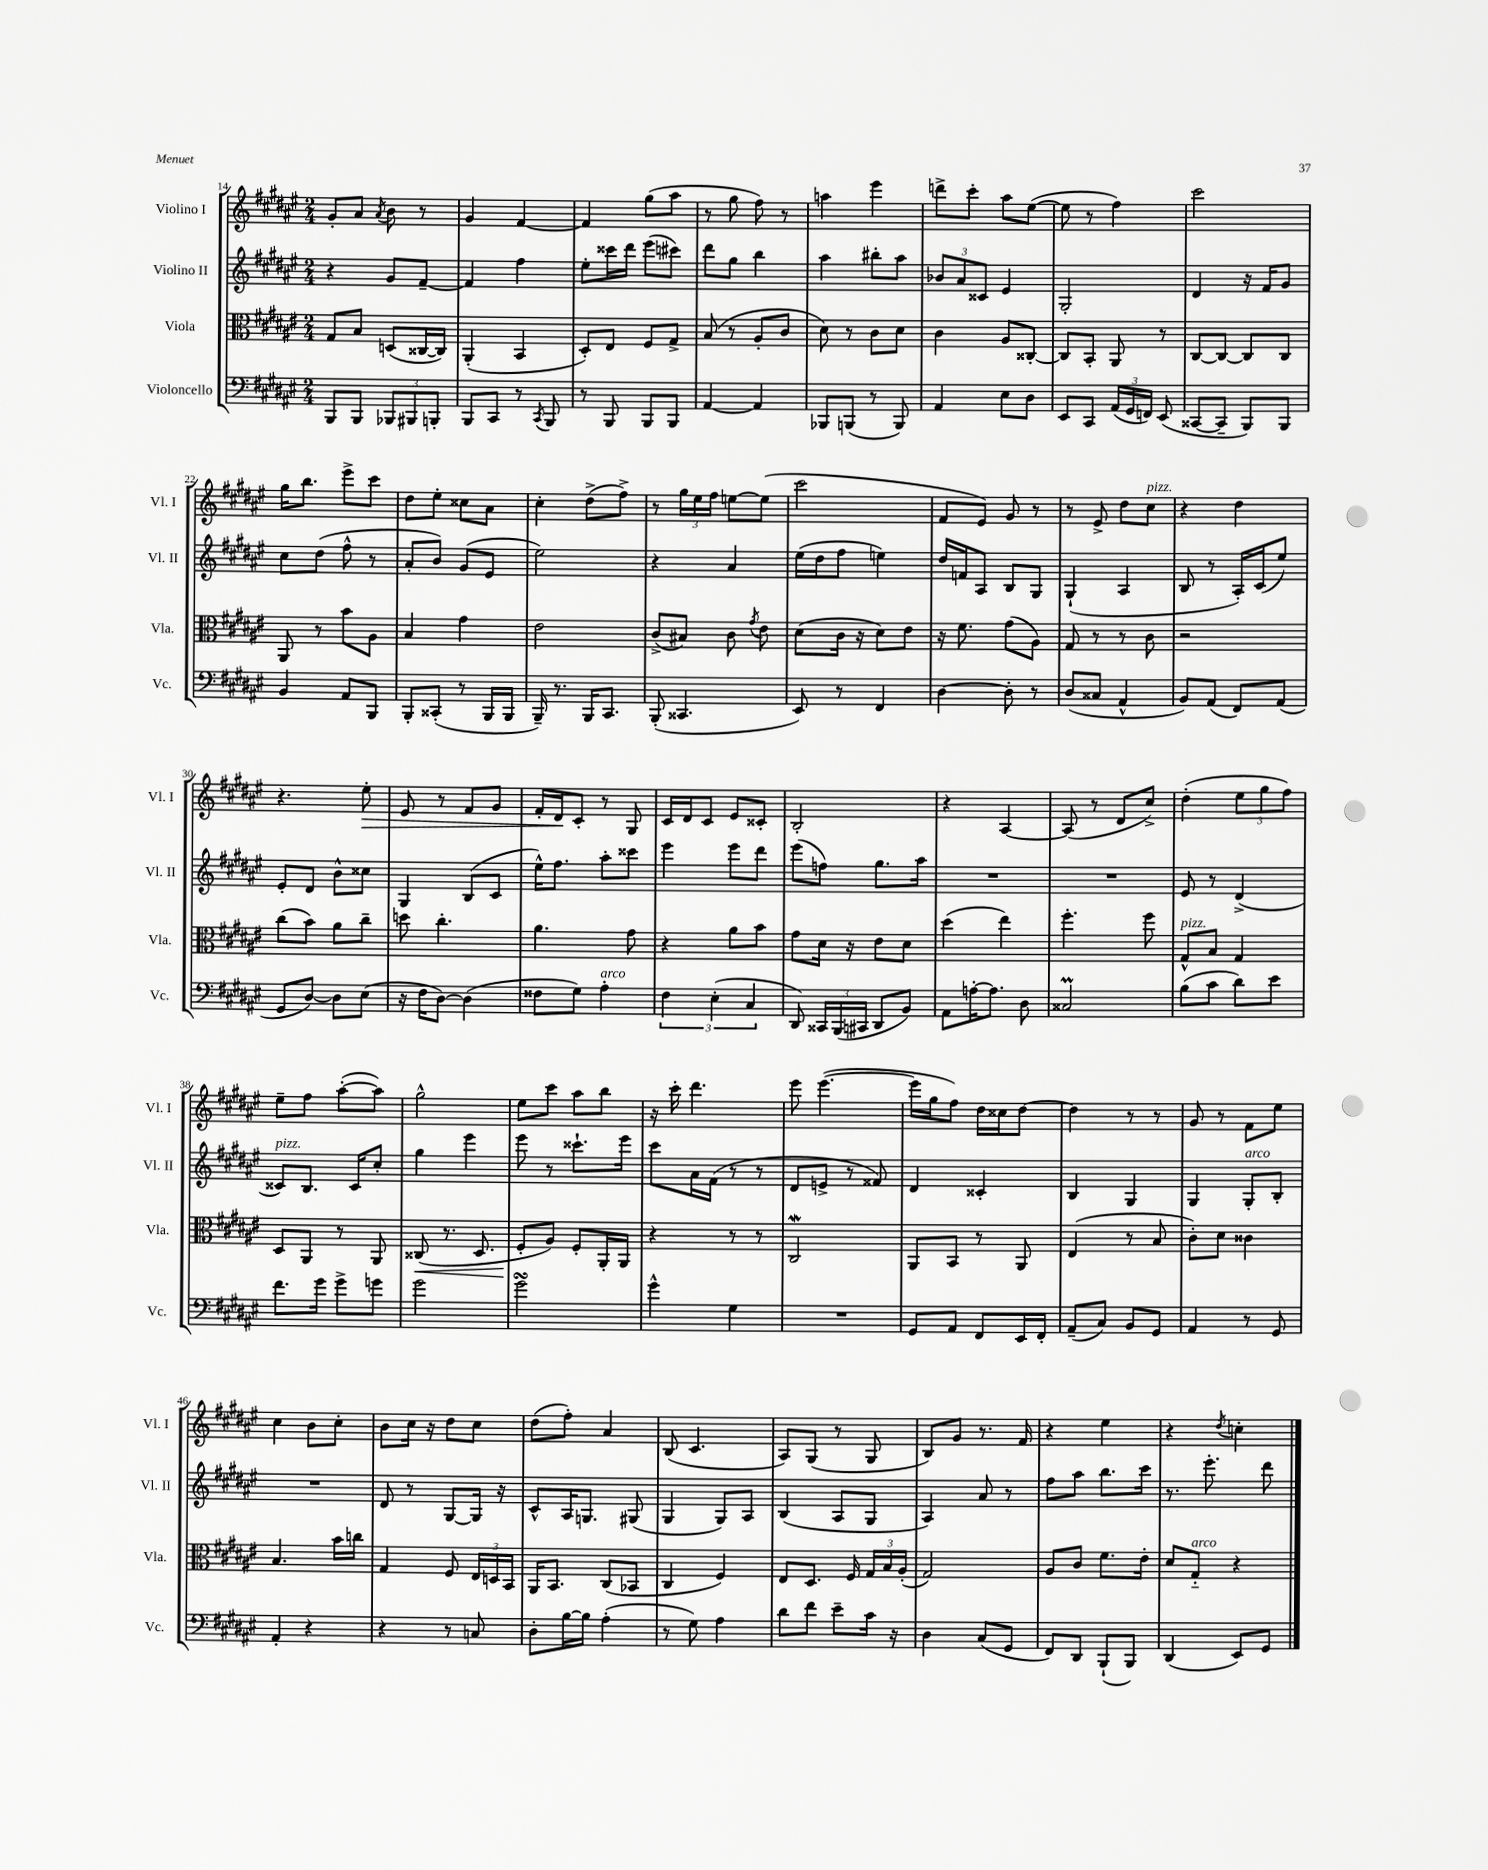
<<
\new StaffGroup <<
\new Staff = "s0" \with { instrumentName = "Violino I" shortInstrumentName = "Vl. I" } {
    \clef treble \key fis \major \numericTimeSignature \time 2/4
    \autoBeamOff gis'8[-. ais'8] \acciaccatura { ais'8 } b'8 r8 |
    gis'4 fis'4~ |
    fis'4 gis''8[( ais''8] |
    r8 gis''8 fis''8) r8 |
    a''4 eis'''4 |
    d'''8[-> cis'''8]-. ais''8[ eis''8]~( |
    eis''8 r8 fis''4) |
    cis'''2 |
    gis''16[ b''8.] eis'''8[-> cis'''8] |
    dis''8[ eis''8]-. cisis''8[ ais'8] |
    cis''4-. dis''8[->( fis''8]->) |
    r8 \tuplet 3/2 { gis''16[ eis''16 fis''16] } e''8[~ e''8]( |
    cis'''2 |
    fis'8[ eis'8]) gis'8 r8 |
    r8 eis'8-> dis''8[ cis''8]^\markup { \italic "pizz." } |
    r4 dis''4 |
    r4. eis''8-.\> |
    eis'8 r8 fis'8[ gis'8] |
    fis'16[-. dis'16\! cis'8]-. r8 gis8 |
    cis'16[ dis'16 cis'8] eis'8[ cisis'8]-. |
    b2-. |
    r4 ais4~ |
    ais8( r8 dis'8[ cis''8]->) |
    dis''4-.( \tuplet 3/2 { eis''8[ gis''8 fis''8]) } |
    eis''8[-- fis''8] ais''8[~-.( ais''8]) |
    gis''2-^ |
    eis''8[ cis'''8] ais''8[ b''8] |
    r16 cis'''16-. dis'''4. |
    eis'''8 eis'''4.~( |
    eis'''16[ gis''16 fis''8]) dis''16[ cisis''16 dis''8]~ |
    dis''4 r8 r8 |
    gis'8 r8 fis'8[ eis''8] |
    cis''4 b'8[ cis''8]-. |
    b'8[ cis''16] r16 dis''8[ cis''8] |
    dis''8[( fis''8]-.) ais'4 |
    b8( cis'4. |
    ais8[) gis8]( r8 gis8 |
    b8[) gis'8] r8. fis'16 |
    r4 eis''4 |
    r4 \acciaccatura { dis''8 } c''4-. \bar "|." |
}
\new Staff = "s1" \with { instrumentName = "Violino II" shortInstrumentName = "Vl. II" } {
    \clef treble \key fis \major \numericTimeSignature \time 2/4
    \autoBeamOff r4 gis'8[ fis'8]~-- |
    fis'4 fis''4 |
    eis''8[-. cisis'''16 dis'''16] eis'''8[( cis'''8]) |
    dis'''8[ gis''8] b''4 |
    ais''4 bis''8[-. ais''8] |
    \tuplet 3/2 { bes'8[ ais'8 cisis'8] } eis'4 |
    gis2-. |
    dis'4 r16 fis'16[ gis'8] |
    cis''8[ dis''8]( fis''8-^ r8 |
    ais'8[-. b'8]) gis'8[( eis'8] |
    eis''2) |
    r4 ais'4 |
    eis''16[( dis''16 fis''8] e''4) |
    dis''16[ f'16 ais8] b8[ gis8] |
    gis4-!( ais4 |
    b8 r8 ais16[-.) cis'16( eis''8]) |
    eis'8[-. dis'8] b'8[-^ cisis''8] |
    gis4 b8[( cis'8] |
    eis''16[-^) fis''8.] ais''8[-. cisis'''8] |
    eis'''4 eis'''8[ dis'''8] |
    eis'''8[( f''8]) gis''8.[ ais''16] |
    R2 |
    R2 |
    eis'8 r8 dis'4->( |
    cisis'8[^\markup { \italic "pizz." }) b8.] cisis'16[ cis''8]-. |
    gis''4 eis'''4 |
    eis'''8 r8 cisis'''8.[-! eis'''16] |
    cis'''8[ ais'16 fis'16]( r8 r8 |
    dis'8[ e'8]-> r8 fisis'8) |
    dis'4 cisis'4-. |
    b4 gis4 |
    gis4 gis8[-.^\markup { \italic "arco" } b8]-. |
    R2 |
    dis'8 r8 gis8[~ gis16] r16 |
    cis'8[-^ ais16 g8.] gis8( |
    gis4 gis8[) ais8] |
    b4( ais8[ gis8] |
    ais4) ais'8 r8 |
    fis''8[ ais''8] b''8.[ cis'''16] |
    r8. eis'''8.-. dis'''8 \bar "|." |
}
\new Staff = "s2" \with { instrumentName = "Viola" shortInstrumentName = "Vla." } {
    \clef alto \key fis \major \numericTimeSignature \time 2/4
    \autoBeamOff gis8[ b8] d8[( cisis16~ cisis16]) |
    ais,4-.( b,4 |
    dis8[-.) eis8] fis8[ gis8]-> |
    b8( r8 ais8[-. cis'8] |
    dis'8) r8 cis'8[ dis'8] |
    cis'4 ais8[ cisis8]~-. |
    cisis8[ b,8]-. ais,8 r8 |
    cis8[~ cis8]~ cis8[ cis8] |
    ais,8 r8 b'8[ ais8] |
    b4 gis'4 |
    eis'2 |
    cis'8[->( bis8]) cis'8 \acciaccatura { gis'8 } eis'8 |
    dis'8[( cis'16] r16 dis'8[) eis'8] |
    r16 fis'8. gis'8[( ais8]) |
    gis8 r8 r8 cis'8 |
    r2 |
    cis''8[( b'8]) ais'8[ cis''8]-- |
    d''8 cis''4.-. |
    ais'4. gis'8 |
    r4 ais'8[ b'8] |
    gis'8[ dis'16] r16 eis'8[ dis'8] |
    dis''4( eis''4) |
    fis''4.-. fis''8 |
    gis8[-^^\markup { \italic "pizz." } b8] gis4 |
    dis8[ ais,8] r8 ais,8 |
    cisis8\<( r8. dis8. |
    fis8[-.\! ais8]) fis8[-. ais,16-. ais,16] |
    r4 r8 r8 |
    cis2\mordent |
    ais,8[ b,8] r8 ais,8 |
    eis4( r8 b8 |
    cis'8[-.) dis'8] cisis'4 |
    b4. b'16[ c''16] |
    gis4 fis8 \tuplet 3/2 { eis16[ d16 b,16] } |
    ais,16[ b,8.] cis8[( bes,8] |
    cis4 fis4) |
    eis8[ dis8.] fis16 \tuplet 3/2 { gis16[ b16 ais16]-.( } |
    gis2) |
    ais8[ cis'8] fis'8.[ eis'16]-. |
    dis'8[ gis8]-_^\markup { \italic "arco" } r4 \bar "|." |
}
\new Staff = "s3" \with { instrumentName = "Violoncello" shortInstrumentName = "Vc." } {
    \clef bass \key fis \major \numericTimeSignature \time 2/4
    \autoBeamOff b,,8[ b,,8] \tuplet 3/2 { bes,,8[ bis,,8 b,,8]-. } |
    b,,8[ cis,8] r8 \acciaccatura { cis,8 } b,,8 |
    r8 b,,8 b,,8[ b,,8] |
    ais,4~ ais,4 |
    bes,,8[ b,,8]( r8 b,,8) |
    ais,4 eis8[ dis8] |
    eis,8[ cis,8] \tuplet 3/2 { ais,16[( gis,16 f,16]) } eis,8( |
    cisis,8[~ cisis,8]-- b,,8[) b,,8] |
    b,4 ais,8[ b,,8] |
    b,,8[-. cisis,8]-.( r8 b,,16[ b,,16] |
    b,,16--) r8. b,,16[ cis,8.] |
    b,,8-.( cisis,4. |
    eis,8) r8 fis,4 |
    dis4~ dis8-. r8 |
    dis8[( cisis8] ais,4-^ |
    b,8[) ais,8]( fis,8[) ais,8]( |
    gis,8[ dis8]~) dis8[ eis8]( |
    r16 fis16[ dis8]~) dis4( |
    fisis8[ gis8]) ais4-.^\markup { \italic "arco" } |
    \tuplet 3/2 { fis4 eis4-.( cis4 } |
    dis,8) \tuplet 3/2 { cisis,16[ b,,16( cis,16] } dis,8[ b,8]) |
    ais,8[ a16~-. a8.] dis8 |
    cisis2\prall |
    b8[( cis'8] dis'8[) eis'8] |
    fis'8.[ gis'16] gis'8[-> g'8] |
    gis'2 |
    gis'2\turn |
    gis'4-^ gis4 |
    R2 |
    gis,8[ ais,8] fis,8[ eis,16 fis,16]-. |
    ais,8[--( cis8]) b,8[ gis,8] |
    ais,4 r8 gis,8 |
    ais,4-. r4 |
    r4 r8 c8 |
    dis8[-. b16~ b16] ais4-.( |
    r8 gis8) ais4 |
    dis'8[ fis'8] eis'8[-- cis'16] r16 |
    dis4 cis8[( gis,8] |
    fis,8[) dis,8] b,,8[-!( b,,8]) |
    dis,4( eis,8[) gis,8] \bar "|." |
}
>>
>>
\layout { \context { \Score currentBarNumber = #14 } }
